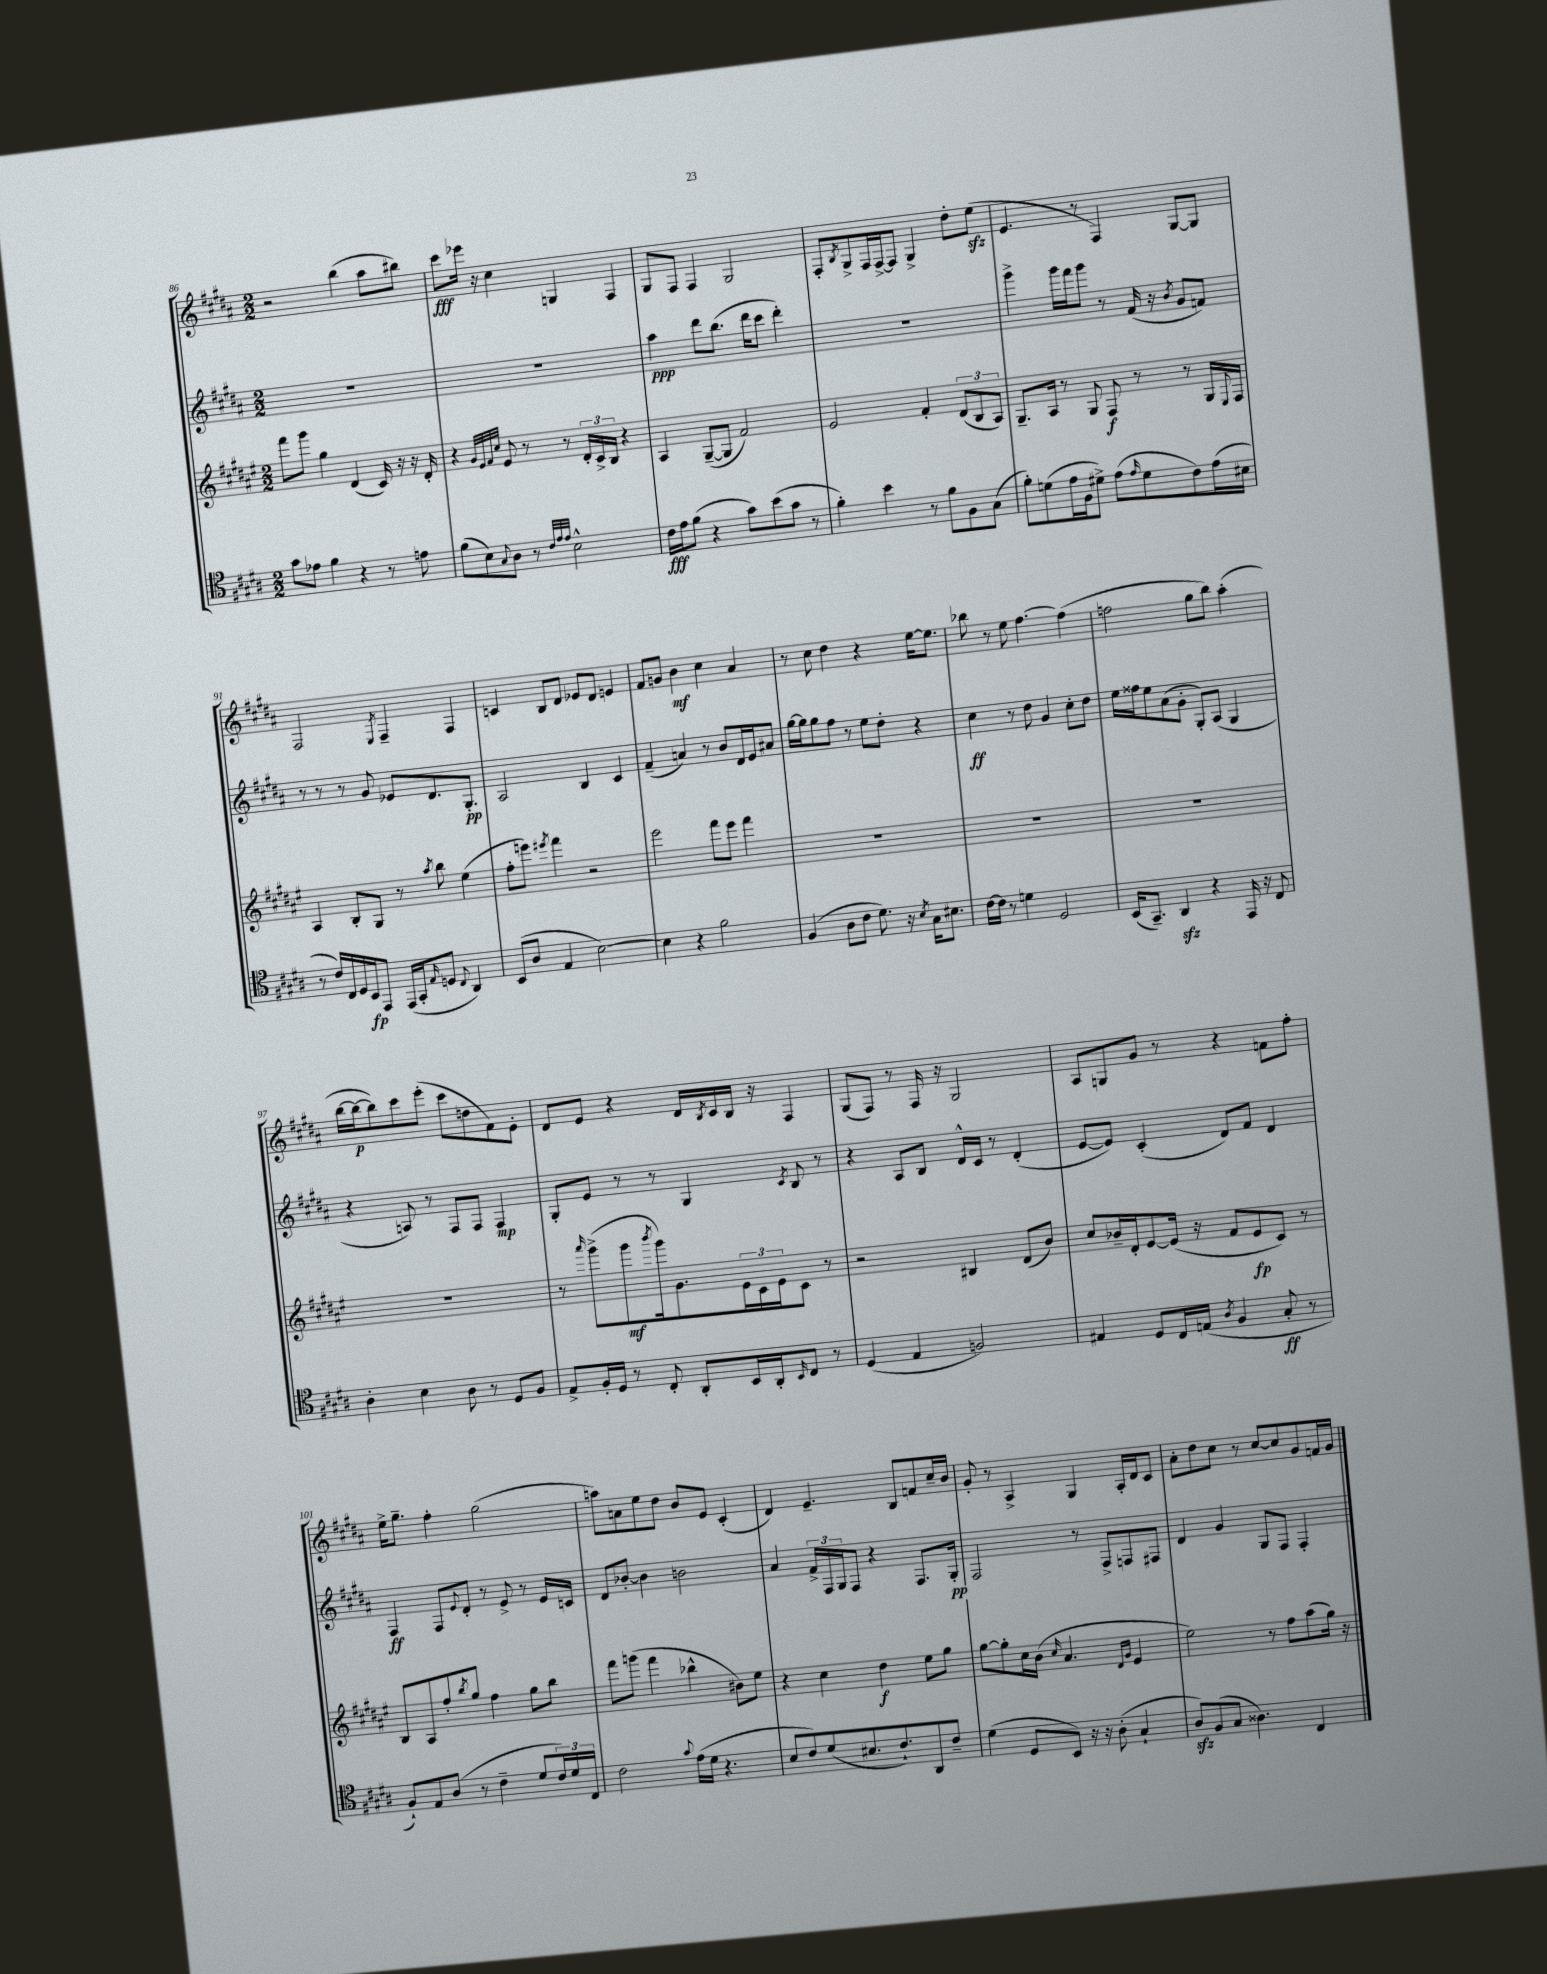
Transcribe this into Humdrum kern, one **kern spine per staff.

**kern	**kern	**kern	**kern
*staff4	*staff3	*staff2	*staff1
*clefC4	*clefG2	*clefG2	*clefG2
*k[f#c#g#d#a#]	*k[f#c#g#d#a#e#]	*k[f#c#g#d#a#]	*k[f#c#g#d#a#]
*M2/2	*M2/2	*M2/2	*M2/2
8g#	8fff#	1r	2r
8e-	8ggg#	.	.
4f#	4gg#	.	.
4r	(4d#	.	(4bb
8r	16c#)	.	8aa#
.	16r	.	.
8e	16r	.	8bb#)
.	16d#'	.	.
=	=	=	=
(8f#	4r	1r	8ccc#
8B)	.	.	16eee-
.	.	.	16r
.	32qqg#	.	.
.	32qqe#	.	.
.	32qqf#	.	.
8qqG#	32qqcc#	.	.
8A#	8e#	.	4cc#
8r	8r	.	.
32qqc#	.	.	.
32qqe	.	.	.
32qqe	.	.	.
2B^^	8r	.	4G
.	24d#'	.	.
.	24c#^	.	.
.	24B	.	.
.	4r	.	4F#
=	=	=	=
16c#	4A#	4aa#	8G#
16e	.	.	.
(8f#	.	.	8F#
4r	([8G#~	8ddd#	4F#
.	8G#]	(8.bb	.
8g#)	2f#)	.	2G#
.	.	16ddd#	.
(8b	.	8ccc#	.
8g#	.	4ddd#')	.
8r	.	.	.
=	=	=	=
4f#')	2e#	1r	8F#'
.	.	.	8qB
.	.	.	8G#^
4b	.	.	16F#
.	.	.	[16F#^
.	.	.	8F#]
8r	4f#'	.	4G#^
8f#	.	.	.
8F#	(12d#	.	8dd#'
.	12B	.	.
(8G#	.	.	(8ee
.	12A#)	.	.
=	=	=	=
8f#')	8.G#~	4ggg#^	4.e
(8d	.	.	.
.	16A#	.	.
16e	8r	16ggg#	.
16F#	.	16fff#	.
8d#^)	8G#	8ggg#	8r
(8e	8F#	8r	4F#)
16qqe	.	.	.
8d#	8r	(16f#	.
.	.	16r	.
.	.	8qb	.
8c#)	8r	8g#	[8G#
(16e	16G#	8f)	8G#]
.	8qqE#	.	.
16B#	16F#	.	.
=	=	=	=
8r	4A#	8r	2F#
16c#)	.	8r	.
16C#	.	.	.
16D#	8B'	8r	.
16BB	.	.	.
8EE	8G#	8g#	.
.	.	.	8qE
(16EE	8r	8e-	4F#~
16GG#'	.	.	.
16qqE	8qaa#	.	.
8D	8bb	8.d#	.
8qqC#	.	.	.
4AA#)	(4ee#	.	4F#
.	.	8.G#'	.
=	=	=	=
(8BB	8ff#'	2A#	4c
8A#	8eee)	.	.
.	8qeee#	.	.
4E	4fff#	.	8B
.	.	.	8d#
[2B)	2r	4B	8e-
.	.	.	8d#
.	.	4c#	4e
=	=	=	=
4B]	2eee#	(4f#~	8f#
.	.	.	8g
4r	.	4a)	4b
2f#	8fff#	8r	4cc#
.	8eee#	8b	.
.	4fff#	16d#	4a#
.	.	16e	.
.	.	8a#	.
=	=	=	=
(4F#	1r	[16gg#	8r
.	.	16gg#]	.
.	.	8gg#	8cc#
8A#	.	8ff#	4dd#
8c#	.	8r	.
8.d#)	.	8ee	4r
.	.	8dd#'	.
16r	.	.	.
8qB	.	.	.
16G#	.	4r	[16ee
8.B#	.	.	8.ee]
=	=	=	=
[16c#	1r	4cc#	8bb-
16c#]	.	.	.
8r	.	.	8r
4d	.	8r	8ee
.	.	8dd#	[4.ff#
2D#	.	4g#	.
.	.	8cc#'	(4ff#]
.	.	8dd#	.
=	=	=	=
(16BB	1r	16ee	2ff
8.GG#~)	.	16ff##	.
.	.	8ee	.
4AA#	.	(8a#	.
.	.	8g#'	.
4r	.	8G#')	8gg#
.	.	(8A#	8bb)
16EE	.	4G#	(4aa#'
16r	.	.	.
8C#	.	.	.
=	=	=	=
4A#'	1r	4r	[16bb
.	.	.	16bb_
.	.	.	8bb])
4B	.	8A)	8ccc#
.	.	8r	(8eee'
8A#	.	8F#	8ccc#
8r	.	8F#	8dd
8D#	.	4F#	8f#)
8F#	.	.	8e'
=	=	=	=
8E^	8r	8G#'	8d#
.	16qqaaa#	.	.
16F#'	(8ggg#^	8e	8e
16D#	.	.	.
8r	8ggg#	8r	4r
.	8qbbb	.	.
8C#'	16ggg#)	8r	.
.	8.g#	.	.
8AA#'	.	4G#	16d#
.	.	.	8qB
.	.	.	16c#
16BB	24e#	.	16B
.	24c#	.	.
16AA#'	.	.	16r
.	24e#	.	.
16qqBB	.	8qc#	.
8C#	8c#	8B	4F#
8r	8r	8r	.
=	=	=	=
(4D#	2r	4r	(8G#
.	.	.	8F#)
4E	.	8A#	8r
.	.	8B	16F#
.	.	.	16r
2F)	4B#	16d#^^	2G#
.	.	16c#	.
.	.	8r	.
.	(8d#	(4d#'	.
.	8b)	.	.
=	=	=	=
4E#	8cc#	[8e	8A#
.	16b-~	8e])	8G
.	16d#'	.	.
8D#	[8e#	(4c#'	8g#
16C#	(16e#]	.	8r
(16E	16r	.	.
8qA#	.	.	.
4F#	8f#	8d#)	4r
.	8e#	8f#	.
8G#'	8c#)	4d#	8f
8r	8r	.	8ff#'
=	=	=	=
8F#`)	8B	4F#	16ee^
.	.	.	8.gg#~
8E	8A#	.	.
(8A#	8ff#'	8F#	4ff#'
.	8qbb	8qqe	.
8r	8gg#	8d#'	.
4c#~	4ff#	8r	(2gg#
.	.	8e^	.
8d#	8gg#	8r	.
24c#)	8bb	16e	.
24d#	.	.	.
.	.	16c	.
24C#	.	.	.
=	=	=	=
2c#	8fff#	8d#	8aa)
.	(8ggg	[8b-'	8a
.	4fff#	4b-]	8ee
.	.	.	8dd#
8qqg#	.	.	.
(16e	4bb-^^	2b	8b
16d#	.	.	.
4.r	.	.	8e
.	8b#)	.	(4c#'
.	8ee#	.	.
=	=	=	=
8B	4r	4a#	4d#)
8c#)	.	.	.
(8d#	4cc#	24f#^	4.e~
.	.	24F#	.
.	.	24G#	.
8.B#	.	8F#	.
.	4dd#	4r	.
8.c#`)	.	.	.
.	.	.	8B
8AA#	8ee#	8.F#	8f
8c#~	8gg#	.	16cc#~
.	.	16G#'	16b
=	=	=	=
(4d#	[8gg#	2F#	8g#'
.	8gg#']	.	8r
8D#	16cc#	.	4A#^
.	(16b	.	.
.	16qqcc#	.	.
8BB)	4.a#	.	.
16r	.	8r	4G#
16r	.	.	.
(8A#'	.	8F#^	.
.	16qqd#	.	.
.	16qqg#	.	.
4G#`	4e#	8F	16A#'
.	.	.	16d#
.	.	8F#	8c#
=	=	=	=
8A#)	2ee#)	4d#	8a#'
(8F#	.	.	8dd#
8G#	.	4g#	8cc#
4.A##)	.	.	8r
.	8r	8G#	[8cc#
.	8ff#	8F#	8cc#]
4C#	(8aa#	4F#'	8g#
.	16gg#)	.	16f
.	16r	.	16g#
==	==	==	==
*-	*-	*-	*-
